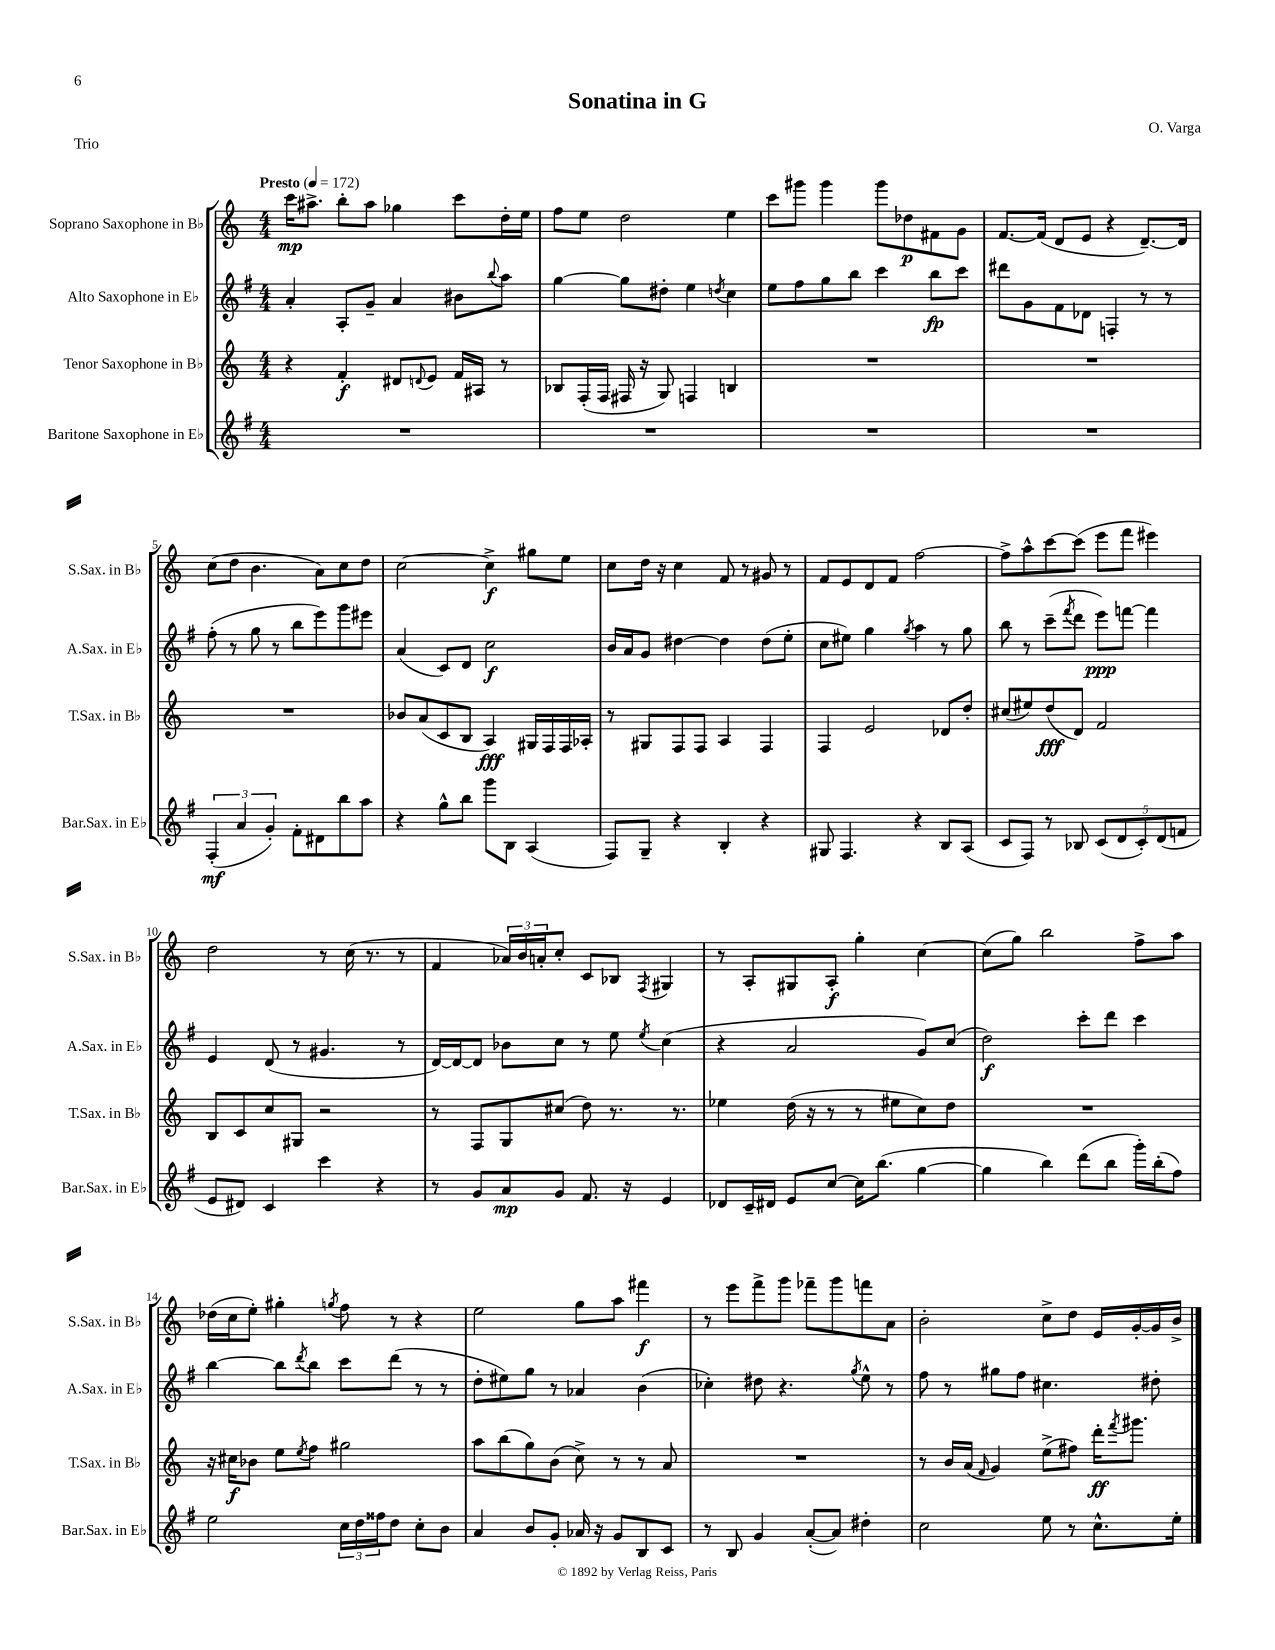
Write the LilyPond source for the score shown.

\header { title = "Sonatina in G" composer = "O. Varga" piece = "Trio" }
<<
\new StaffGroup <<
\new Staff = "s0" \with { instrumentName = "Soprano Saxophone in Bb" shortInstrumentName = "S.Sax. in Bb" } {
    \clef treble \key c \major \numericTimeSignature \time 4/4 \tempo "Presto" 4 = 172
    c'''16\mp ais''8.-> b''8-. ais''8 ges''4 c'''8 d''16-. e''16 |
    f''8 e''8 d''2 e''4 |
    c'''8 gis'''8 gis'''4 gis'''8 des''8\p fis'8 g'8 |
    f'8.~ f'16( d'8 e'8 r4 d'8.~--) d'16 |
    c''8( d''8 b'4. a'8) c''8 d''8 |
    c''2~ c''4->\f gis''8 e''8 |
    c''8 d''16 r16 c''4 f'8 r8 gis'8 r8 |
    f'8 e'8 d'8 f'8 f''2~ |
    f''8-> a''8-^ c'''8~ c'''8( e'''8 f'''8 eis'''4) |
    d''2 r8 c''16( r8. r8 |
    f'4 \tuplet 3/2 { aes'16) b'16 a'16-. } c''8-. c'8 bes8 \acciaccatura { f8 } gis4 |
    r8 a8-. gis8 a8-.\f g''4-. c''4~ |
    c''8( g''8) b''2 f''8-> a''8 |
    des''16( c''16 e''8-.) gis''4-. \acciaccatura { g''8 } f''8 r8 r4 |
    e''2 g''8 a''8 fis'''4\f |
    r8 e'''8 f'''8-> g'''8 fes'''8-- g'''8 f'''8 a'8 |
    b'2-. c''8-> d''8 e'16 g'16~-. g'16 b'16-> \bar "|." |
}
\new Staff = "s1" \with { instrumentName = "Alto Saxophone in Eb" shortInstrumentName = "A.Sax. in Eb" } {
    \clef treble \key g \major \numericTimeSignature \time 4/4
    a'4-. a8-. g'8-- a'4 bis'8 \appoggiatura { b''8 } a''8 |
    g''4~ g''8 dis''8-. e''4 \acciaccatura { d''8 } c''4 |
    e''8 fis''8 g''8 b''8 c'''4 b''8\fp c'''8 |
    dis'''8 g'8 fis'8 des'8 f4-. r8 r8 |
    fis''8-.( r8 g''8 r8 b''8 e'''8) g'''8 eis'''8 |
    a'4( c'8) d'8 c''2\f |
    b'16 a'16 g'8 dis''4~ dis''4 dis''8( e''8-. |
    c''8 eis''8) g''4 \acciaccatura { g''8 } a''4 r8 g''8 |
    b''8 r8 c'''8--( \acciaccatura { fis'''8 } d'''8 e'''8\ppp) f'''8~ f'''4 |
    e'4 d'8( r8 gis'4. r8 |
    d'16~) d'16~ d'8 bes'8 c''8 r8 e''8 \acciaccatura { e''8 } c''4( |
    r4 a'2 g'8) c''8( |
    d''2\f) c'''8-. d'''8 c'''4 |
    b''4~ b''8 \acciaccatura { d'''8 } b''8 c'''8 d'''8( r8 r8 |
    d''8-. eis''8) g''8 r8 aes'4 b'4( |
    ces''4-.) dis''8 r4. \acciaccatura { g''8 } e''8-^ r8 |
    fis''8 r8 gis''8 fis''8 cis''4. dis''8-. \bar "|." |
}
\new Staff = "s2" \with { instrumentName = "Tenor Saxophone in Bb" shortInstrumentName = "T.Sax. in Bb" } {
    \clef treble \key c \major \numericTimeSignature \time 4/4
    r4 f'4-.\f dis'8 \appoggiatura { d'8 } e'8 f'16 ais16 r8 |
    bes8 f16-.( f16 fis16 r16 g8) f4 b4 |
    R1 |
    R1 |
    R1 |
    bes'8 a'8( c'8 b8 a4\fff) gis16 f16 f16 aes16-. |
    r8 gis8 f8 f8 a4 f4 |
    f4 e'2 des'8 d''8-. |
    cis''8( eis''8) d''8\fff( d'8) f'2 |
    b8 c'8 c''8 gis8 r2 |
    r8 f8 g8 cis''8( d''8) r8. r8. |
    ees''4 d''16( r16 r8 r8 eis''8 c''8) d''8 |
    R1 |
    r16 cis''16\f bes'8 e''8 \acciaccatura { e''8 } f''8 gis''2 |
    a''8 b''8( g''8) b'8( c''8->) r8 r8 a'8 |
    R1 |
    r8 b'16 a'16( \grace { f'16 } g'4) e''8->( fis''8) d'''16-.\ff \acciaccatura { f'''8 } gis'''8. \bar "|." |
}
\new Staff = "s3" \with { instrumentName = "Baritone Saxophone in Eb" shortInstrumentName = "Bar.Sax. in Eb" } {
    \clef treble \key g \major \numericTimeSignature \time 4/4
    R1 |
    R1 |
    R1 |
    R1 |
    \tuplet 3/2 { fis4-.\mf( a'4 g'4-.) } fis'8-. dis'8 b''8 a''8 |
    r4 g''8-^ b''8 g'''8 b8 a4( |
    fis8) g8-- r4 b4-. r4 |
    gis8 fis4. r4 b8 a8( |
    c'8 fis8) r8 bes8 \tuplet 5/4 { c'8( d'8 c'8-.) d'8( f'8 } |
    e'8 dis'8) c'4 c'''4 r4 |
    r8 g'8 a'8\mp g'8 fis'8. r16 e'4 |
    des'8 c'16-- dis'16 e'8 c''8~ c''16 b''8.( g''4~ |
    g''4 b''4) d'''8( b''8 g'''16-.) b''16-.( fis''8) |
    e''2 \tuplet 3/2 { c''16 d''16 fisis''16 } d''8 c''8-. b'8 |
    a'4 b'8 g'8-. aes'16 r16 g'8 b8 c'8 |
    r8 b8 g'4 a'8~-.( a'8) dis''4-. |
    c''2 e''8 r8 c''8.-^ e''16-. \bar "|." |
}
>>
>>
